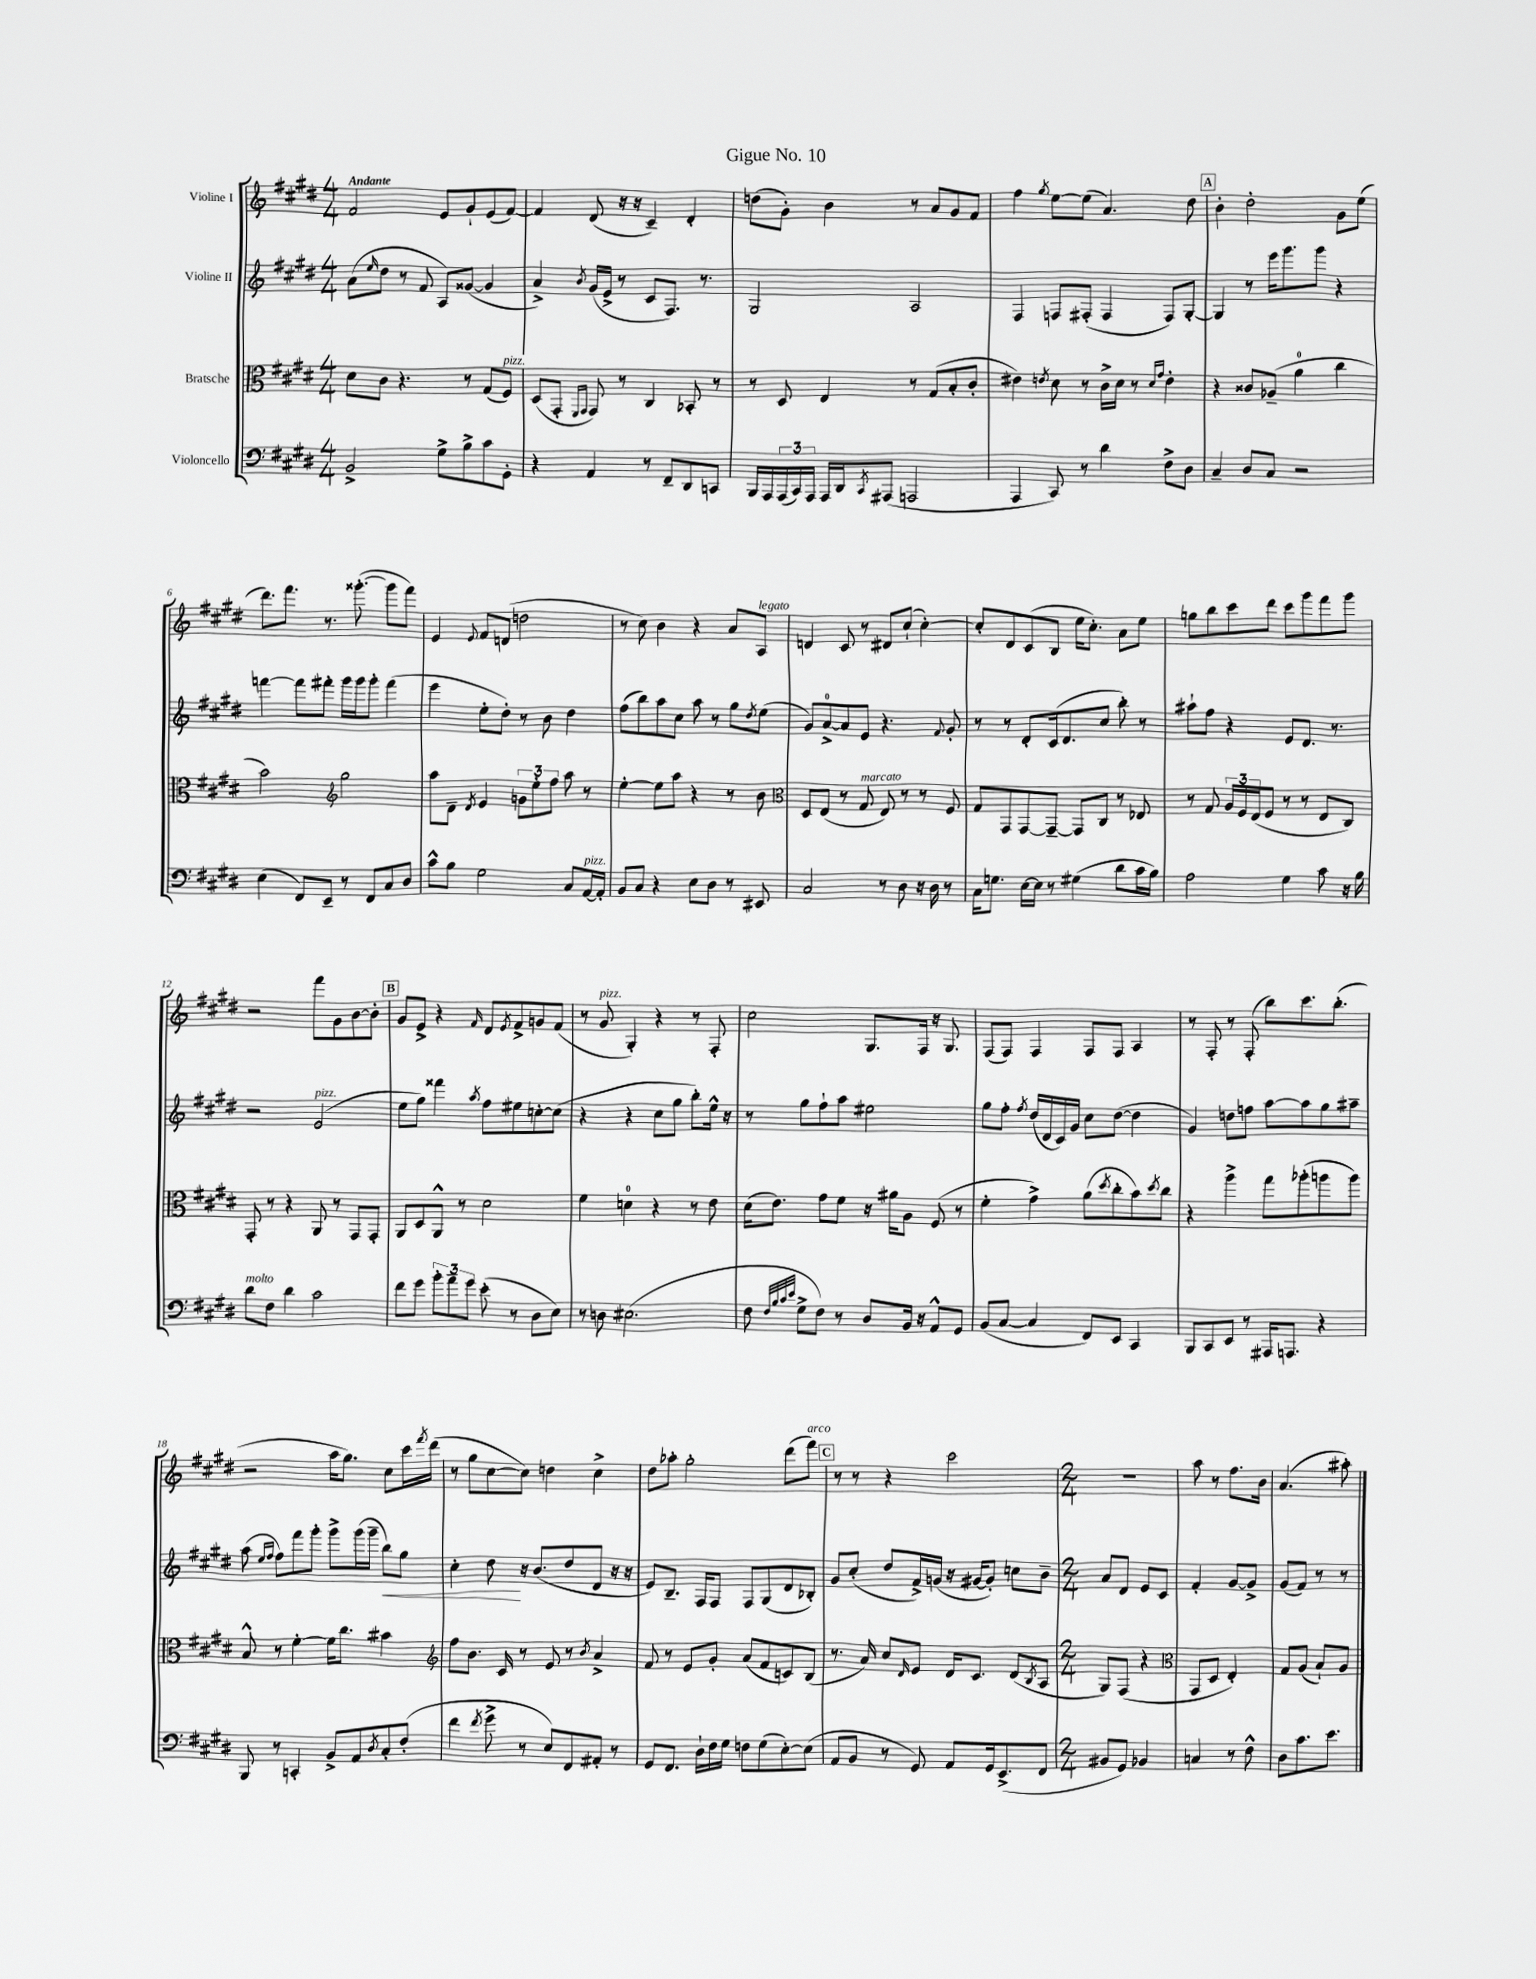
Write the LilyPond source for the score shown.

\header { title = "Gigue No. 10" }
<<
\new StaffGroup <<
\new Staff = "s0" \with { instrumentName = "Violine I" } {
    \clef treble \key e \major \numericTimeSignature \time 4/4 \tempo "Andante"
    fis'2 e'8 gis'8-! e'8( fis'8~) |
    fis'4 dis'8( r16 r16 cis'4--) dis'4-. |
    d''8( gis'8-.) b'4 r8 a'8 gis'8 fis'8 |
    fis''4 \acciaccatura { gis''8 } e''8~ e''8( a'4.) dis''8 |
    \mark \markup { \box "A" } b'4-. dis''2-. gis'8 e''8( |
    dis'''8.) fis'''8. r8. gisis'''8.~-.( gisis'''8 fis'''8) |
    e'4 \appoggiatura { e'8 } fis'8 d'8( d''2 |
    r8 cis''8) b'4 r4 a'8 a8^\markup { \italic "legato" } |
    d'4 cis'8 r8 dis'8 cis''8-!( cis''4~-.) |
    cis''8-. dis'8 cis'8( b8 e''16 cis''8.-.) a'8 e''8 |
    g''8 b''8 cis'''8 dis'''8 cis'''8 gis'''8 fis'''8 gis'''8 |
    r2 fis'''8 gis'8 b'8~ b'8-. |
    \mark \markup { \box "B" } gis'8 e'8-> r4 \grace { fis'16 } dis'8 \acciaccatura { e'8 } fis'8-> g'8 fis'8( |
    r8 gis'8^\markup { \italic "pizz." } gis4-.) r4 r8 fis8-. |
    cis''2 gis8. fis16 r16 gis8. |
    fis8( fis8) fis4 fis8 fis8 a4 |
    r8 fis8-. r8 fis8-.( b''8) cis'''8. b''8.-.( |
    r2 a''16 gis''8.) cis''8 cis'''16 \acciaccatura { fis'''8 } dis'''16( |
    r8 gis''8 cis''8~ cis''8) d''4 cis''4-> |
    dis''8 aes''8-. gis''2-. dis'''8( fis'''8^\markup { \italic "arco" }) |
    \mark \markup { \box "C" } r8 r8 r4 cis'''2 |
    \numericTimeSignature \time 2/4 R2 |
    a''8 r8 fis''8. b'16 |
    a'4.( ais''8-.) \bar "|." |
}
\new Staff = "s1" \with { instrumentName = "Violine II" } {
    \clef treble \key e \major \numericTimeSignature \time 4/4
    a'8( \grace { e''16 } dis''8 r8 fis'8 a8) gisis'8~( gisis'4 |
    a'4->) \acciaccatura { b'8 } gis'16( e'16-> r8 cis'8 fis8.) r8. |
    gis2 a2 |
    fis4 f8 fis8-.( fis4 fis8) gis8~-. |
    \mark \markup { \box "A" } gis4 r8 e'''16 gis'''8. gis'''8 r4 |
    f'''4~ f'''8 fis'''8-. gis'''16 gis'''16 gis'''8-. fis'''4( |
    e'''4 e''8-. dis''8-.) r8 b'8 dis''4 |
    fis''8( b''8) a''8 cis''8 a''8 r8 gis''8 \acciaccatura { dis''8 } e''8( |
    gis'8) a'8-0~-> a'8 e'8 r4. \appoggiatura { fis'8 } gis'8-. |
    r8 r8 dis'8-. cis'16( dis'8. cis''8 b''8-.) r8 |
    ais''8-! fis''8 r4 e'8 dis'8. r8. |
    r2 e'2^\markup { \italic "pizz." }( |
    \mark \markup { \box "B" } e''8 gis''8) fisis'''4 \acciaccatura { a''8 } fis''8 eis''8 c''8~-. c''8( |
    r4 r4 cis''8 gis''8 b''8-.) e''16-^ r16 |
    r8 gis''8 fis''8-! a''8 eis''2 |
    gis''8 fis''8-. \acciaccatura { fis''8 } dis''16( dis'16 cis'16) gis'16 cis''8 dis''8~( dis''4 |
    gis'4) d''8 f''8 a''8~ a''8 gis''8 ais''8-- |
    a''8( \grace { e''16 fis''16 } fis''8) fis'''8 gis'''8-. gis'''8-> gis'''16( gis'''16-- b''8\<) gis''8 |
    cis''4-. dis''8\! r16 b'8.( dis''8 dis'8 r16 r16 |
    e'8) b8.-- fis16 fis8 fis8 gis8( dis'8 bes8-.) |
    \mark \markup { \box "C" } gis'8 cis''8-.( dis''8 fis'16->) g'16( r16 gis'16~ gis'8-.) c''8 b'8-- |
    \numericTimeSignature \time 2/4 a'8 dis'8 e'8 cis'8 |
    fis'4-. gis'8~ gis'8-> |
    gis'8( fis'8) r8 r8 \bar "|." |
}
\new Staff = "s2" \with { instrumentName = "Bratsche" } {
    \clef alto \key e \major \numericTimeSignature \time 4/4
    dis'8 cis'8 r4. r8 gis8( fis8^\markup { \italic "pizz." }) |
    dis8( gis,8-. \grace { fis,16 gis,16 } gis,8) r8 cis4 bes,8-. r8 |
    r8 dis8 e4 r8 gis8( b8-. cis'8-. |
    eis'4) \acciaccatura { e'8 } dis'8 r8 cis'16-> dis'16 r8 \grace { dis'16 gis'16 } e'4-. |
    \mark \markup { \box "A" } r4 cisis'8 aes8--( a'4-0 cis''4 |
    b'2) \clef treble gis''2 |
    a''8 dis'8-- \acciaccatura { dis'8 } e'4 \tuplet 3/2 { g'8 e''8-. fis''8 } a''8 r8 |
    e''4~-. e''8 a''8 r4 r8 b'8 |
    \clef alto dis8 e8( r8 gis8^\markup { \italic "marcato" } e8) r8 r8 fis8 |
    gis8 gis,8 gis,8~ gis,8~-- gis,8 cis8 r8 ees8 |
    r8 gis8 \tuplet 3/2 { a16 fis16 e16( } fis8 r8 r8 e8 cis8) |
    gis,8-. r8 r4 a,8 r8 gis,8 gis,8-. |
    \mark \markup { \box "B" } a,8 dis8 a,8-^ r8 dis'2 |
    fis'4 d'4-0 r4 r8 e'8 |
    dis'16( e'8.) gis'8 fis'8 r16 ais'16 a8 fis8( r8 |
    fis'4-. gis'4->) a'8( \acciaccatura { dis''8 } cis''8-. b'8) \acciaccatura { dis''8 } cis''8 |
    r4 a''4-> gis''8 aes''8-.( a''8 a''8) |
    b8-^ r8 fis'4~-. fis'16 cis''8. bis'4 |
    \clef treble fis''8 b'8. cis'16 r8 e'8 r8 \acciaccatura { b'8 } a'4-> |
    fis'8 r8 e'8 gis'8-. a'8( fis'8 c'8) b8( |
    \mark \markup { \box "C" } r8. a'16) cis''8 \grace { dis'16 } e'8 dis'16 cis'8. dis'8( \acciaccatura { b8 } a8 |
    \numericTimeSignature \time 2/4 gis8) fis8( r4 |
    \clef alto gis,8 dis8 e4-.) |
    gis8 a8( b8-!) a8 \bar "|." |
}
\new Staff = "s3" \with { instrumentName = "Violoncello" } {
    \clef bass \key e \major \numericTimeSignature \time 4/4
    b,2-> gis8-> b8-> cis'8 gis,8-. |
    r4 a,4 r8 fis,8-- dis,8 c,8 |
    b,,16 a,,16 \tuplet 3/2 { a,,16( cis,16) a,,16 } a,,16 dis,16 \acciaccatura { cis,8 } ais,,8( a,,2 |
    a,,4 cis,8) r8 dis'4 fis8-> dis8 |
    \mark \markup { \box "A" } cis4-- dis8 cis8 r2 |
    e4( fis,8) e,8-- r8 fis,8 cis8 dis8 |
    cis'8-^ b8 gis2 cis8 a,16~^\markup { \italic "pizz." } a,16-. |
    b,8 cis8 r4 e8 dis8 r8 eis,8 |
    cis2 r8 dis8 r16 dis16 r8 |
    cis16 g8. e16~ e16 r8 gis4( dis'8 cis'16 b16) |
    a2 gis4 cis'8 r16 b16 |
    dis'8^\markup { \italic "molto" } fis8 dis'4 cis'2 |
    \mark \markup { \box "B" } fis'8 gis'8 \tuplet 3/2 { b'8-. a'8-- gis'8 } e'8-.( r8 dis8 e8) |
    r8 d8 eis2.( |
    fis8 \grace { fis32 b32 cis'32 e'32 } gis8-> fis8) r8 dis8 b,16 r16 a,8-^ gis,8 |
    b,8( cis8~ cis4 fis,8) e,8 cis,4 |
    b,,8 cis,8 e,8 r8 ais,,16 a,,8. r4 |
    b,,8 r8 c,4-. b,8-> a,8 \acciaccatura { dis8 } cis8-. fis8-.( |
    fis'4 \acciaccatura { fis'8 } gis'8-> r8 e8) fis,8 ais,8-. r8 |
    gis,8 fis,8. dis16-! fis16 gis16 f8 gis8( e8~-.) e8( |
    \mark \markup { \box "C" } a,8 b,8 r8 gis,8) a,8 gis,16 e,8.->( fis,8 |
    \numericTimeSignature \time 2/4 bis,8 gis,8) bes,4 |
    c4 r8 fis8-^ |
    dis8 cis'8. e'8. \bar "|." |
}
>>
>>
